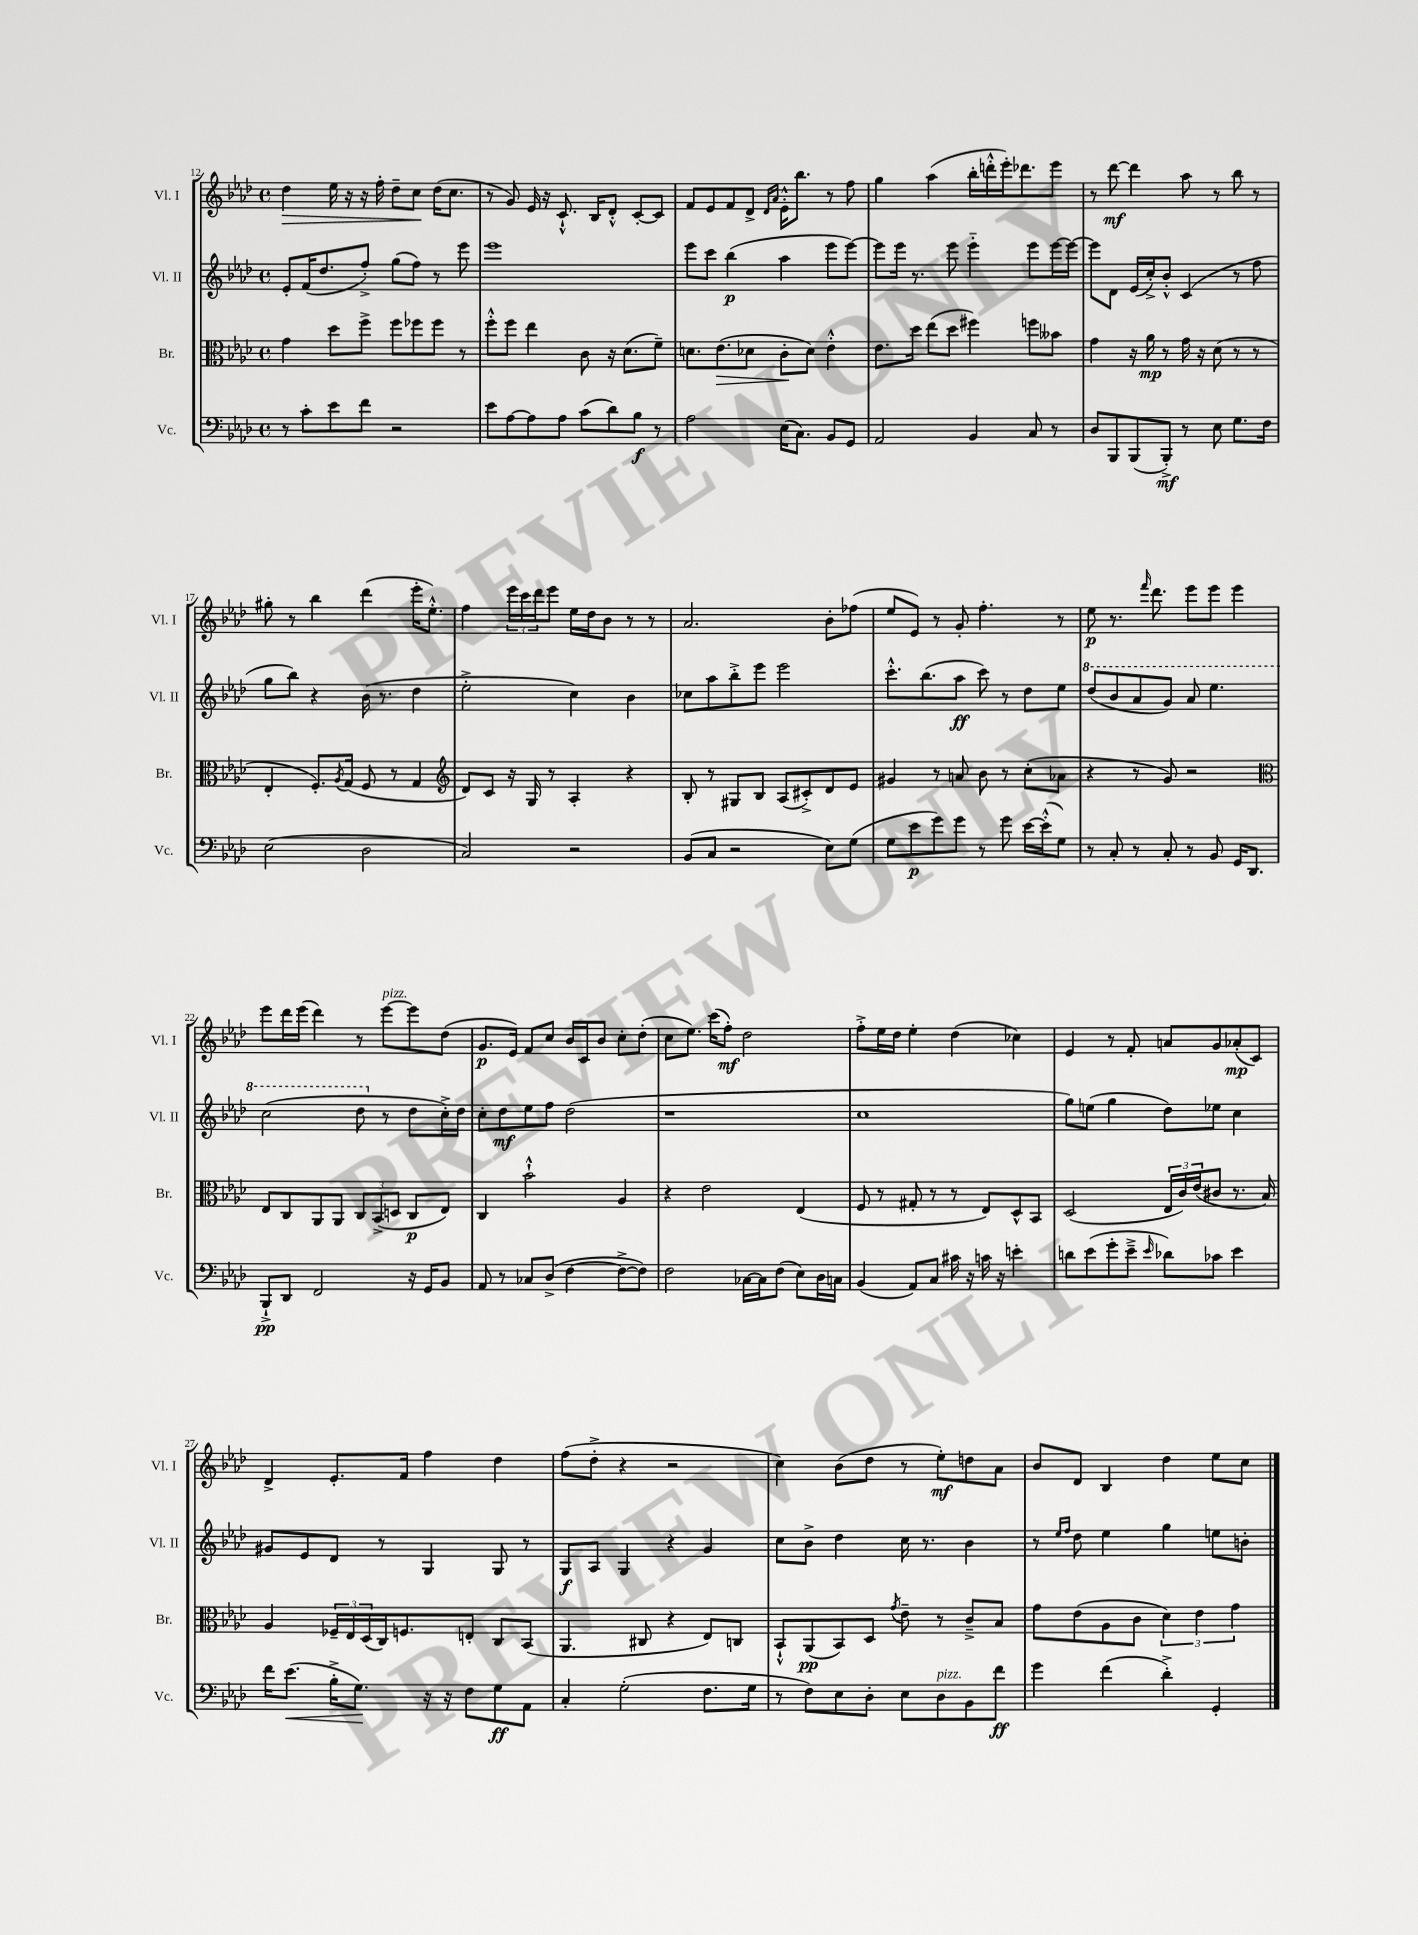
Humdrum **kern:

**kern	**dynam	**kern	**dynam	**kern	**dynam	**kern	**dynam
*part4	*part4	*part3	*part3	*part2	*part2	*part1	*part1
*staff4	*staff4	*staff3	*staff3	*staff2	*staff2	*staff1	*staff1
*I"Vc.	*	*I"Br.	*	*I"Vl. II	*	*I"Vl. I	*
*I'Vc.	*	*I'Br.	*	*I'Vl. II	*	*I'Vl. I	*
*clefF4	*	*clefC3	*	*clefG2	*	*clefG2	*
*k[b-e-a-d-]	*	*k[b-e-a-d-]	*	*k[b-e-a-d-]	*	*k[b-e-a-d-]	*
*M4/4	*	*M4/4	*	*M4/4	*	*M4/4	*
*met(c)	*	*met(c)	*	*met(c)	*	*met(c)	*
=12	=12	=12	=12	=12	=12	=12	=12
!	!	!	!	!	!	!	!LO:HP:b
8r	.	4g\	.	8e-'/L	.	4dd-\	>
8c'\L	.	.	.	(16f/K	.	.	.
.	.	.	.	8.dd-/	.	.	.
8e-\	.	8dd-\L	.	.	.	16ee-\	.
.	.	.	.	.	.	16r	.
8f\J	.	8ff^\J	.	8ff'^/J)	.	16r	.
.	.	.	.	.	.	16ff'\	.
2r	.	8ff\L	.	(8gg\L	.	8dd-~\L	.
.	.	8ff-X\	.	8ff\J)	.	8cc\J	.
.	.	8ff-\J	.	8r	.	(16dd-\KL	]
.	.	.	.	.	.	8.cc\J	.
.	.	8r	.	8eee-\	.	.	.
=13	=13	=13	=13	=13	=13	=13	=13
8e-\L	.	8ff'^^\L	.	1eee-	.	8r	.
[8A-\	.	8ff\J	.	.	.	8g/)	.
8A-\]	.	4ee-\	.	.	.	16e-/	.
.	.	.	.	.	.	16r	.
8A-\J	.	.	.	.	.	8.c`^^/	.
(8c\L	.	8c\	.	.	.	.	.
.	.	.	.	.	.	16B-/KL	.
8d-\)	.	16r	.	.	.	8d-'^^/J	.
.	.	(8.d-\L	.	.	.	.	.
8B-\J	f	.	.	.	.	[8c'/L	.
8r	.	8f~\J)	.	.	.	8c/J]	.
=14	=14	=14	=14	=14	=14	=14	=14
2A-\	.	8.dn\L	.	8eee-\L	.	8f/L	.
.	.	.	.	8ccc\J	.	8e-/	.
!	!	!	!LO:HP:b	!	!	!	!
.	.	(8.e-\	>	.	.	.	.
.	.	.	.	(4bb-\	p	8f/	.
.	.	8d-X\J	.	.	.	8d-^/J	.
.	.	.	.	.	.	16qqd-/LL	.
.	.	.	.	.	.	16qqa-/JJ	.
(16E-\KL	.	8c'\L	.	4aa-\	.	16e-'^^\KL	.
8.C\J)	.	.	.	.	.	8.bb-\J	.
.	.	8d-\J)	]	.	.	.	.
8BB-/L	.	4e-'^^\	.	8eee-\L	.	8r	.
8GG/J	.	.	.	[8eee-\J)	.	8ff\	.
=15	=15	=15	=15	=15	=15	=15	=15
2AA-/	.	8.e-\L	.	8eee-\L]	.	4gg\	.
.	.	.	.	16eee-\Jk	.	.	.
.	.	16dd-\Jk	.	8.r	.	.	.
.	.	(8ee-\L	.	.	.	(4aa-\	.
.	.	8dd-\J	.	8eee-\	.	.	.
4BB-/	.	4ff#X\)	.	4eee-\	.	16bb-'\LL	.
.	.	.	.	.	.	16dddn'^^\	.
.	.	.	.	.	.	16eee-'\J)	.
.	.	.	.	.	.	8.ddd-X\	.
8C/	.	8ffn\L	.	8eee-\L	.	.	.
8r	.	8b--X\J	.	[16eee-\L	.	8eee-\J	.
.	.	.	.	16eee-\JJ_	.	.	.
=16	=16	=16	=16	=16	=16	=16	=16
8D-/L	.	4g\	.	8eee-\L]	.	8r	.
8BBB-/	.	.	.	8d-\J	.	[8ddd-\	mf
(8BBB-/	.	16r	.	(16e-/LL	.	4ddd-\]	.
.	.	16a-\	mp	16cc'^/J)	.	.	.
8BBB-'^/J)	mf	8r	.	8b-'^^/J	.	.	.
8r	.	16g\	.	(4c/	.	8aa-\	.
.	.	16r	.	.	.	.	.
8E-\	.	(8d-\	.	.	.	8r	.
8.G\L	.	8r	.	8r	.	8bb-\	.
.	.	8r	.	8ff\	.	8r	.
16F\Jk	.	.	.	.	.	.	.
!!LO:LB:g=z
=17	=17	=17	=17	=17	=17	=17	=17
(2E-\	.	4E-'/	.	8gg\L	.	8gg#X'\	.
.	.	.	.	8bb-\J)	.	8r	.
.	.	8.F'/L)	.	4r	.	4bb-\	.
.	.	8qA-/	.	.	.	.	.
.	.	(16G/Jk	.	.	.	.	.
2D-\	.	8F/	.	(16b-\	.	(4ddd-\	.
.	.	.	.	8.r	.	.	.
.	.	8r	.	.	.	.	.
.	.	4G/	.	4dd-\	.	16eee-'\KL	.
.	.	.	.	.	.	8.ee-'^^\J)	.
=18	=18	=18	=18	=18	=18	=18	=18
*	*	*clefG2	*	*	*	*	*
2C/)	.	8d-/L)	.	2ee-'^\	.	4ff\	.
.	.	8c/J	.	.	.	.	.
.	.	16r	.	.	.	24eee-\LL	.
.	.	.	.	.	.	24ccc\	.
.	.	16G/	.	.	.	.	.
.	.	.	.	.	.	24ddd-\J	.
.	.	8r	.	.	.	8eee-\J	.
2r	.	4A-'/	.	4cc\)	.	16ee-\LL	.
.	.	.	.	.	.	16dd-\J	.
.	.	.	.	.	.	8b-\J	.
.	.	4r	.	4b-\	.	8r	.
.	.	.	.	.	.	8r	.
=19	=19	=19	=19	=19	=19	=19	=19
(8BB-/L	.	8B-'/	.	8cc-X\L	.	2.a-/	.
8C/J	.	8r	.	8aa-\	.	.	.
2r	.	8G#X/L	.	8bb-'^\	.	.	.
.	.	8B-/J	.	8eee-\J	.	.	.
.	.	(8A-/L	.	2eee-\	.	.	.
.	.	8c#X'^/)	.	.	.	.	.
8E-\L)	.	8d-/	.	.	.	8b-'\L	.
(8G\J	.	8e-/J	.	.	.	(8ff-X\J	.
=20	=20	=20	=20	=20	=20	=20	=20
8G\L	.	4g#X/	.	8.ccc'^^\L	.	8ee-/L	.
8e-\	p	.	.	.	.	8e-/J)	.
.	.	.	.	(8.bb-\	.	.	.
8g\)	.	8r	.	.	.	8r	.
8g\J	.	8an/	.	8aa-\J	ff	8g'/	.
8r	.	8b-\	.	8ccc\)	.	4.ff'\	.
8g\	.	8r	.	8r	.	.	.
[16e-\LL	.	(8cc'\L	.	8dd-\L	.	.	.
(16e-'^^\J]	.	.	.	.	.	.	.
8G\J)	.	8a-X\J	.	8ee-\J	.	8r	.
=21	=21	=21	=21	=21	=21	=21	=21
*	*	*	*	*8va	*	*	*
8r	.	4r	.	(8ddd-/L	.	8ee-\	p
8C'/	.	.	.	8bb-/	.	8.r	.
8r	.	8r	.	8aa-/	.	.	.
.	.	.	.	.	.	16qqfff/	.
.	.	.	.	.	.	8.ddd-\	.
8C'/	.	8g/)	.	8gg/J)	.	.	.
8r	.	2r	.	8aa-/	.	8eee-\L	.
8BB-/	.	.	.	4.eee-\	.	8eee-\J	.
16GG/KL	.	.	.	.	.	4eee-\	.
8.DD-/J	.	.	.	.	.	.	.
!!LO:LB:g=z
=22	=22	=22	=22	=22	=22	=22	=22
*	*	*clefC3	*	*	*	*	*
8BBB-`^/L	pp	8E-/L	.	(2ccc\	.	8eee-\L	.
8DD-/J	.	8C/	.	.	.	16ddd-\L	.
.	.	.	.	.	.	(16eee-\JJ	.
2FF/	.	8AA-/	.	.	.	4ddd-\)	.
.	.	8AA-/J	.	.	.	.	.
.	.	12C/L	.	8ddd-\	.	8r	.
.	.	(12BB-^/	.	.	.	.	.
*	*	*	*	*X8va	*	*	*
!	!	!	!	!	!	!LO:TX:a:i:t=pizz.	!
.	.	.	.	8r	.	[8eee-\L	.
.	.	12Dn/J	.	.	.	.	.
16r	.	8C/L	p	8dd-\L	.	8eee-\]	.
16GG/KL	.	.	.	.	.	.	.
8BB-/J	.	8E-/J)	.	16cc'^\L)	.	(8dd-\J	.
.	.	.	.	16dd-\JJ	.	.	.
=23	=23	=23	=23	=23	=23	=23	=23
8AA-/	.	4C/	.	8cc'\L	.	8.g/L	p
8r	.	.	.	8dd-\	mf	.	.
.	.	.	.	.	.	16e-/Jk)	.
8C-X/L	.	2b-`^^\	.	8ee-\	.	8f/L	.
(8D-^/J	.	.	.	8ff\J	.	8cc/J	.
[4F\	.	.	.	(2dd-\	.	16b-/LL	.
.	.	.	.	.	.	16c/J	.
.	.	.	.	.	.	8b-/J	.
8F^\L_	.	4A-/	.	.	.	8cc'\L	.
8F\J])	.	.	.	.	.	(8dd-'\J	.
=24	=24	=24	=24	=24	=24	=24	=24
2F\	.	4r	.	1r	.	8cc\L	.
.	.	.	.	.	.	8.ee-\J)	.
.	.	2e-\	.	.	.	.	.
.	.	.	.	.	.	(16ccc\KL	.
.	.	.	.	.	.	8ff'\J)	mf
[16C-X\LL	.	.	.	.	.	2dd-\	.
16C-\J]	.	.	.	.	.	.	.
(8F\J	.	.	.	.	.	.	.
8E-\L)	.	(4E-/	.	.	.	.	.
16D-\L	.	.	.	.	.	.	.
16Cn\JJ	.	.	.	.	.	.	.
=25	=25	=25	=25	=25	=25	=25	=25
(4BB-/	.	8F/	.	1cc	.	8ff'^\L	.
.	.	8r	.	.	.	16ee-\L	.
.	.	.	.	.	.	16dd-\JJ	.
8AA-/L)	.	8G#X'/	.	.	.	4ee-'\	.
8C/J	.	8r	.	.	.	.	.
16c#X\	.	8r	.	.	.	(4dd-\	.
16r	.	.	.	.	.	.	.
16cn\	.	8E-/L)	.	.	.	.	.
16r	.	.	.	.	.	.	.
4en'\	.	8D-^^/	.	.	.	4cc-X\)	.
.	.	8BB-/J	.	.	.	.	.
=26	=26	=26	=26	=26	=26	=26	=26
8dn\L	.	(2D-/	.	8gg\L)	.	4e-/	.
(8e-\	.	.	.	(8een\J	.	.	.
8g'\	.	.	.	4gg\	.	8r	.
8e-~^\J	.	.	.	.	.	8f'/	.
16qqe-/	.	.	.	.	.	.	.
8d-X\L)	.	24E-/LL	.	8dd-\L)	.	8an/L	.
.	.	24c/)	.	.	.	.	.
.	.	(24e-/J	.	.	.	.	.
8c-X\J	.	8c#X/J	.	8ee-X\J	.	8g/	.
4e-\	.	8.r	.	4cc\	.	(8a-X'/	mp
.	.	.	.	.	.	8c/J)	.
.	.	16B-/)	.	.	.	.	.
!!LO:LB:g=z
=27	=27	=27	=27	=27	=27	=27	=27
16f\KL	.	4A-/	.	8g#X/L	.	4d-^/	.
!	!LO:HP:b	!	!	!	!	!	!
(8.e-\J	<	.	.	.	.	.	.
.	.	.	.	8e-/	.	.	.
16B-'^\KL	.	24F-X~/LL	.	8d-/J	.	8.e-'/L	.
.	.	24E-/	.	.	.	.	.
8.G\J)	.	.	.	.	.	.	.
.	.	(24D-/	.	.	.	.	.
.	.	16C/J)	.	8r	.	.	.
.	.	8.Fn/	.	.	.	16f/Jk	.
16r	[	.	.	4G/	.	4ff\	.
16r	.	.	.	.	.	.	.
8F\L	.	8En'/J	.	.	.	.	.
8G\	ff	8C/L	.	8G/	.	4dd-\	.
8AA-\J	.	(8BB-/J	.	8r	.	.	.
=28	=28	=28	=28	=28	=28	=28	=28
4C'/	.	4.AA-/	.	8G/L	f	(8ff\L	.
.	.	.	.	8A-/J	.	8dd-'^\J	.
(2G'\	.	.	.	4G/	.	4r	.
.	.	8C#X/	.	.	.	.	.
.	.	4r	.	4r	.	2r	.
8.F\L	.	8E-/L)	.	4g/	.	.	.
.	.	8Cn/J	.	.	.	.	.
16G\Jk	.	.	.	.	.	.	.
=29	=29	=29	=29	=29	=29	=29	=29
8r	.	8BB-`^^/L	.	8cc\L	.	4cc\)	.
8F\L)	.	(8AA-/	pp	8b-^\J	.	.	.
8E-\	.	8BB-/)	.	4dd-\	.	(8b-\L	.
8D-'\J	.	8D-/J	.	.	.	8dd-\J	.
.	.	8qg/	.	.	.	.	.
8E-\L	.	8e-~\	.	16cc\	.	8r	.
.	.	.	.	8.r	.	.	.
!LO:TX:a:i:t=pizz.	!	!	!	!	!	!	!
8D-\	.	8r	.	.	.	8ee-'\L)	mf
8BB-\	.	8c~^/L	.	4b-\	.	8ddn\	.
8f\J	ff	8B-/J	.	.	.	8a-\J	.
=30	=30	=30	=30	=30	=30	=30	=30
4g\	.	8g\L	.	8r	.	8b-/L	.
.	.	.	.	16qqee-/LL	.	.	.
.	.	.	.	16qqff/JJ	.	.	.
.	.	(8e-\	.	8dd-\	.	8d-/J	.
(4f\	.	8A-\	.	4ee-\	.	4B-/	.
.	.	8c\J	.	.	.	.	.
4d-'^\)	.	6d-\)	.	4gg\	.	4dd-\	.
.	.	6e-\	.	.	.	.	.
4GG'/	.	.	.	8een\L	.	8ee-\L	.
.	.	6g\	.	.	.	.	.
.	.	.	.	8bn'\J	.	8cc\J	.
==	==	==	==	==	==	==	==
*-	*-	*-	*-	*-	*-	*-	*-
